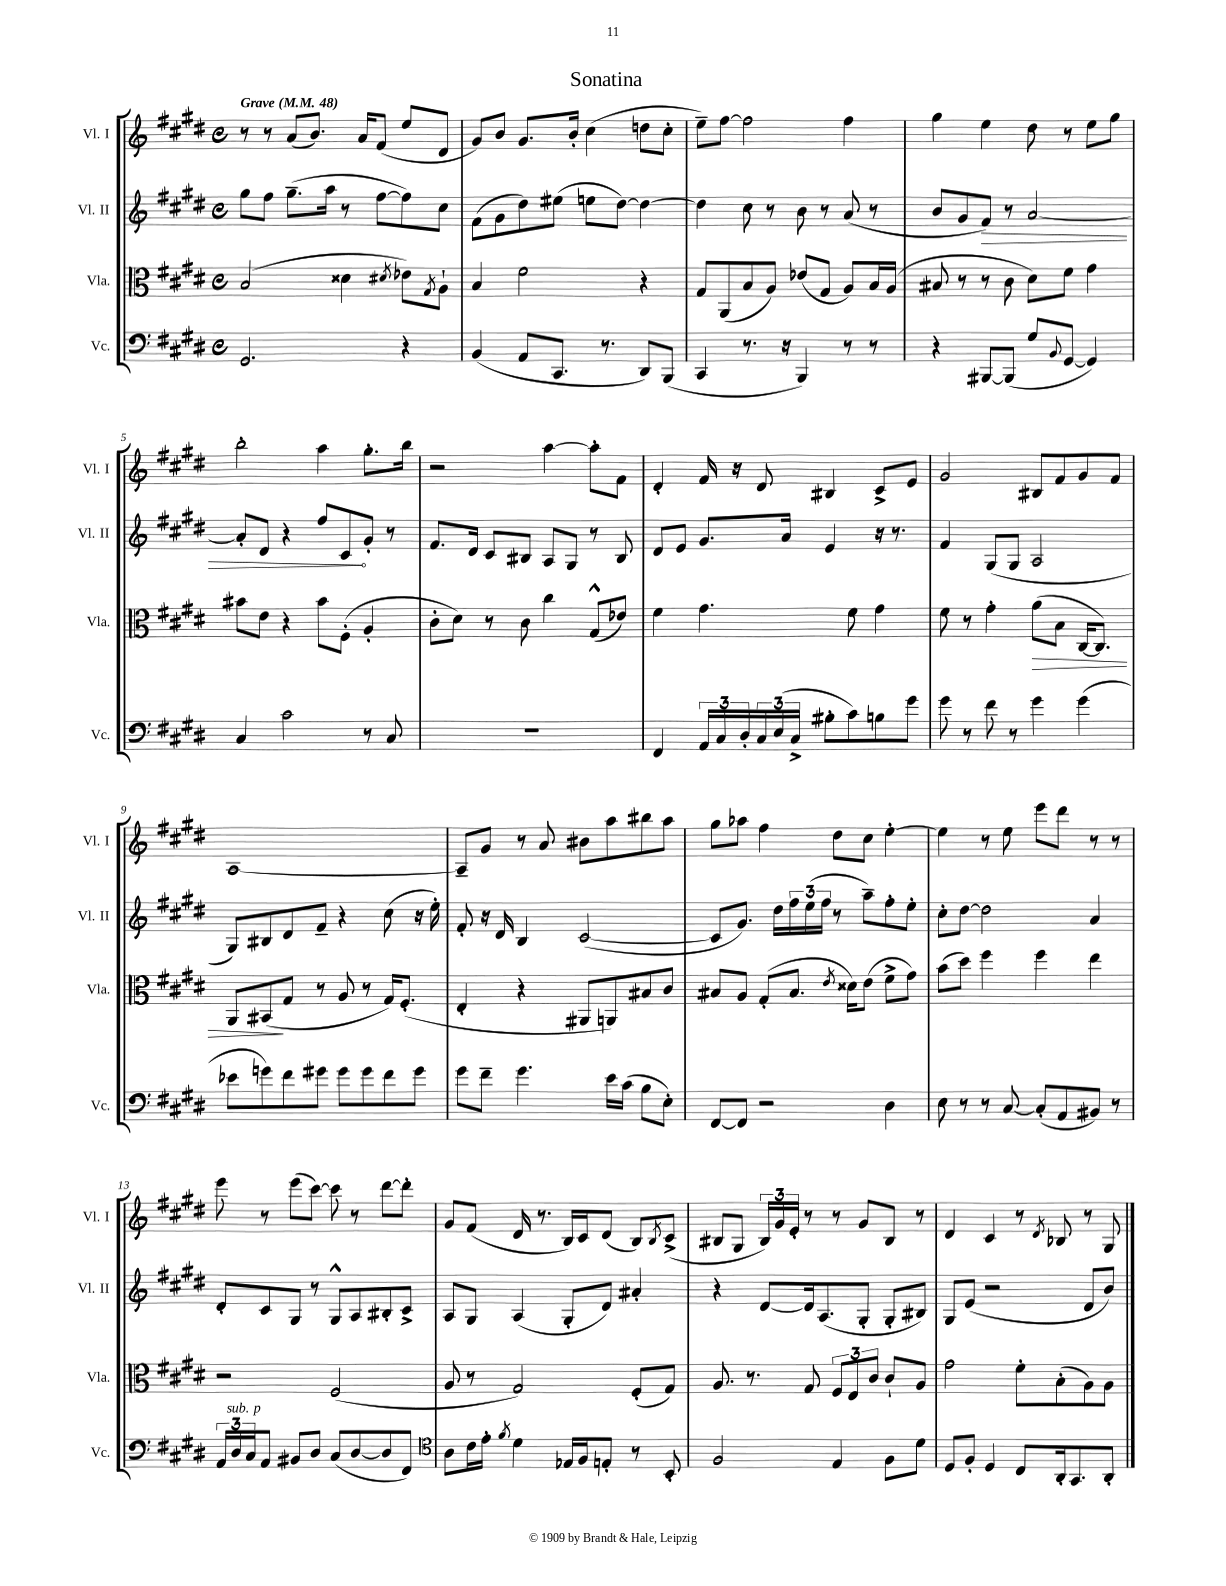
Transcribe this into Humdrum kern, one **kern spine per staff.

**kern	**kern	**kern	**kern
*staff4	*staff3	*staff2	*staff1
*clefF4	*clefC3	*clefG2	*clefG2
*k[f#c#g#d#]	*k[f#c#g#d#]	*k[f#c#g#d#]	*k[f#c#g#d#]
*M4/4	*M4/4	*M4/4	*M4/4
*met(c)	*met(c)	*met(c)	*met(c)
*MM48	*MM48	*MM48	*MM48
2.GG#	(2B	8gg#	8r
.	.	8ff#	8r
.	.	(8.gg#~	(8a
.	.	.	8.b)
.	.	16aa	.
.	4d##	8r	.
.	.	.	16a
.	.	[8ff#	(8f#
.	8qd#	.	.
4r	8e-)	8ff#])	8ee
.	8qG#	.	.
.	8A`	8cc#	8d#
=	=	=	=
(4BB	4B	(8f#	8g#)
.	.	8g#	8b
8AA	2f#	8dd#)	8.g#
8.CC#	.	(8ee#	.
.	.	.	16b'
.	.	8ee	(4cc#
8.r	.	.	.
.	.	[8dd#)	.
8DD#)	4r	4dd#_	8dd
(8BBB	.	.	8cc#'
=	=	=	=
4CC#	8G#	4dd#]	8ee~)
.	(8AA	.	[8ff#
8.r	8B	8cc#	2ff#]
.	8A)	8r	.
16r	.	.	.
4BBB)	(8e-	8b	.
.	8G#	8r	.
8r	8A)	(8a	4ff#
8r	16B	8r	.
.	(16A	.	.
=	=	=	=
4r	8B#	8b	4gg#
.	8r	8g#	.
[8BBB#	8r	8f#)	4ee
(8BBB#]	8c#	8r	.
8G#	8d#)	[2a	8dd#
8qqBB	.	.	.
[8GG#	8f#	.	8r
4GG#])	4g#	.	8ee
.	.	.	8gg#
=	=	=	=
4C#	8b#	8a']	2bb'
.	8e	8d#	.
2c#	4r	4r	.
.	8b#	8ff#	4aa
.	(8F#'	8c#	.
8r	4A'	8g#'	8.gg#'
8C#	.	8r	.
.	.	.	16bb
=	=	=	=
1r	8c#'	8.f#	2r
.	8d#)	.	.
.	.	16d#	.
.	8r	8c#	.
.	8c#	8B#	.
.	4cc#	8A	[4aa
.	.	8G#	.
.	(8G#^^	8r	8aa']
.	8e-)	8B#	8f#
=	=	=	=
4FF#	4f#	8d#	4d#'
.	.	8e	.
24AA	4.g#	8.g#	16f#
24C#	.	.	.
.	.	.	16r
24D#'	.	.	.
24C#	.	.	8d#
(24E	.	.	.
.	.	16a	.
24C#^	.	.	.
8B#'	.	4e	4B#
8c#)	8f#	.	.
8B	4g#	16r	8c#^
.	.	8.r	.
8g#	.	.	8e
=	=	=	=
8g#	8f#	4f#	2g#
8r	8r	.	.
8f#	4g#'	(8G#	.
8r	.	8G#	.
4g#	(8a	2A	8B#
.	8B	.	8f#
(4g#	[16C#	.	8g#
.	8.C#])	.	.
.	.	.	8f#
=	=	=	=
8e-	8AA	8G#)	[1A
8g)	(8BB#	8B#	.
8f#	8G#	8d#	.
8g#	8r	8f#~	.
8g#	8A	4r	.
8g#	8r	.	.
8f#	16G#)	(8cc#	.
.	(8.F#'	.	.
8g#	.	16r	.
.	.	16ee')	.
=	=	=	=
8g#	4E'	8f#'	8A~]
8f#~	.	16r	8g#
.	.	16d#	.
4.g#	4r	4B	8r
.	.	.	8a
.	8AA#	([2c#	8b#
16e	8AA)	.	8aa
(16c#	.	.	.
8B	8B#	.	8bb#
8E')	8c#	.	8aa
=	=	=	=
[8FF#	8B#	8c#]	8gg#
8FF#]	8A	8.g#)	8aa-
2r	(8G#'	.	4ff#
.	.	16dd#	.
.	8.B#	24ff#	.
.	.	(24ee	.
.	.	24ff#	.
.	.	8r	8dd#
.	8qe	.	.
.	16d##)	.	.
.	(8e	8aa~)	8cc#
4D#	8f#^	8ff#'	[4ee'
.	8g#)	8ee'	.
=	=	=	=
8E	(8b	8cc#'	4ee]
8r	8dd#)	[8dd#	.
8r	4ff#	2dd#]	8r
[8C#	.	.	8ee
(8C#']	4ff#	.	8eee
8AA	.	.	8ddd#
8BB#)	4ee	4a	8r
8r	.	.	8r
=	=	=	=
24AA	2r	8d#'	8eee
24D#	.	.	.
24C#	.	.	.
8AA	.	8c#	8r
8BB#	.	8G#	(8eee
8D#	.	8r	[8ccc#)
(8C#	(2F#	8G#^^	8ccc#]
[8D#	.	8A	8r
8D#]	.	8B#'	[8ddd#
8FF#)	.	8c#^	8ddd#']
=	=	=	=
*clefC4	*	*	*
8A	8A	8A	8g#
16c#	8r	8G#	(8f#
16e'	.	.	.
8qf#	.	.	.
4d#	2G#)	(4A	16d#
.	.	.	8.r
16E-	.	8G#'	16B)
16F#	.	.	16c#
8E'	.	8d#)	(8d#
8r	(8F#'	4a#'	8B)
.	.	.	8qB
8BB'	8G#)	.	(8c#^
=	=	=	=
2F#	8.A	4r	8B#
.	.	.	8G#
.	8.r	.	.
.	.	[8d#	24B#)
.	.	.	24g#
.	.	.	24e'
.	8G#	16d#]	8r
.	.	(8.A	.
4E	12F#	.	8r
.	12E	.	.
.	.	8G#'	8g#
.	12c#	.	.
8F#	8c#`	8G#'	8B#
8d#	8A	8B#)	8r
=	=	=	=
8D#	2g#	8G#	4d#
8F#'	.	(8e	.
4D#	.	2r	4c#
8C#	8f#'	.	8r
.	.	.	8qd#
16AA'	(8B'	.	8B-
8.GG#	.	.	.
.	8A)	8d#	8r
8AA'	8A	8b)	8G#
==	==	==	==
*-	*-	*-	*-
